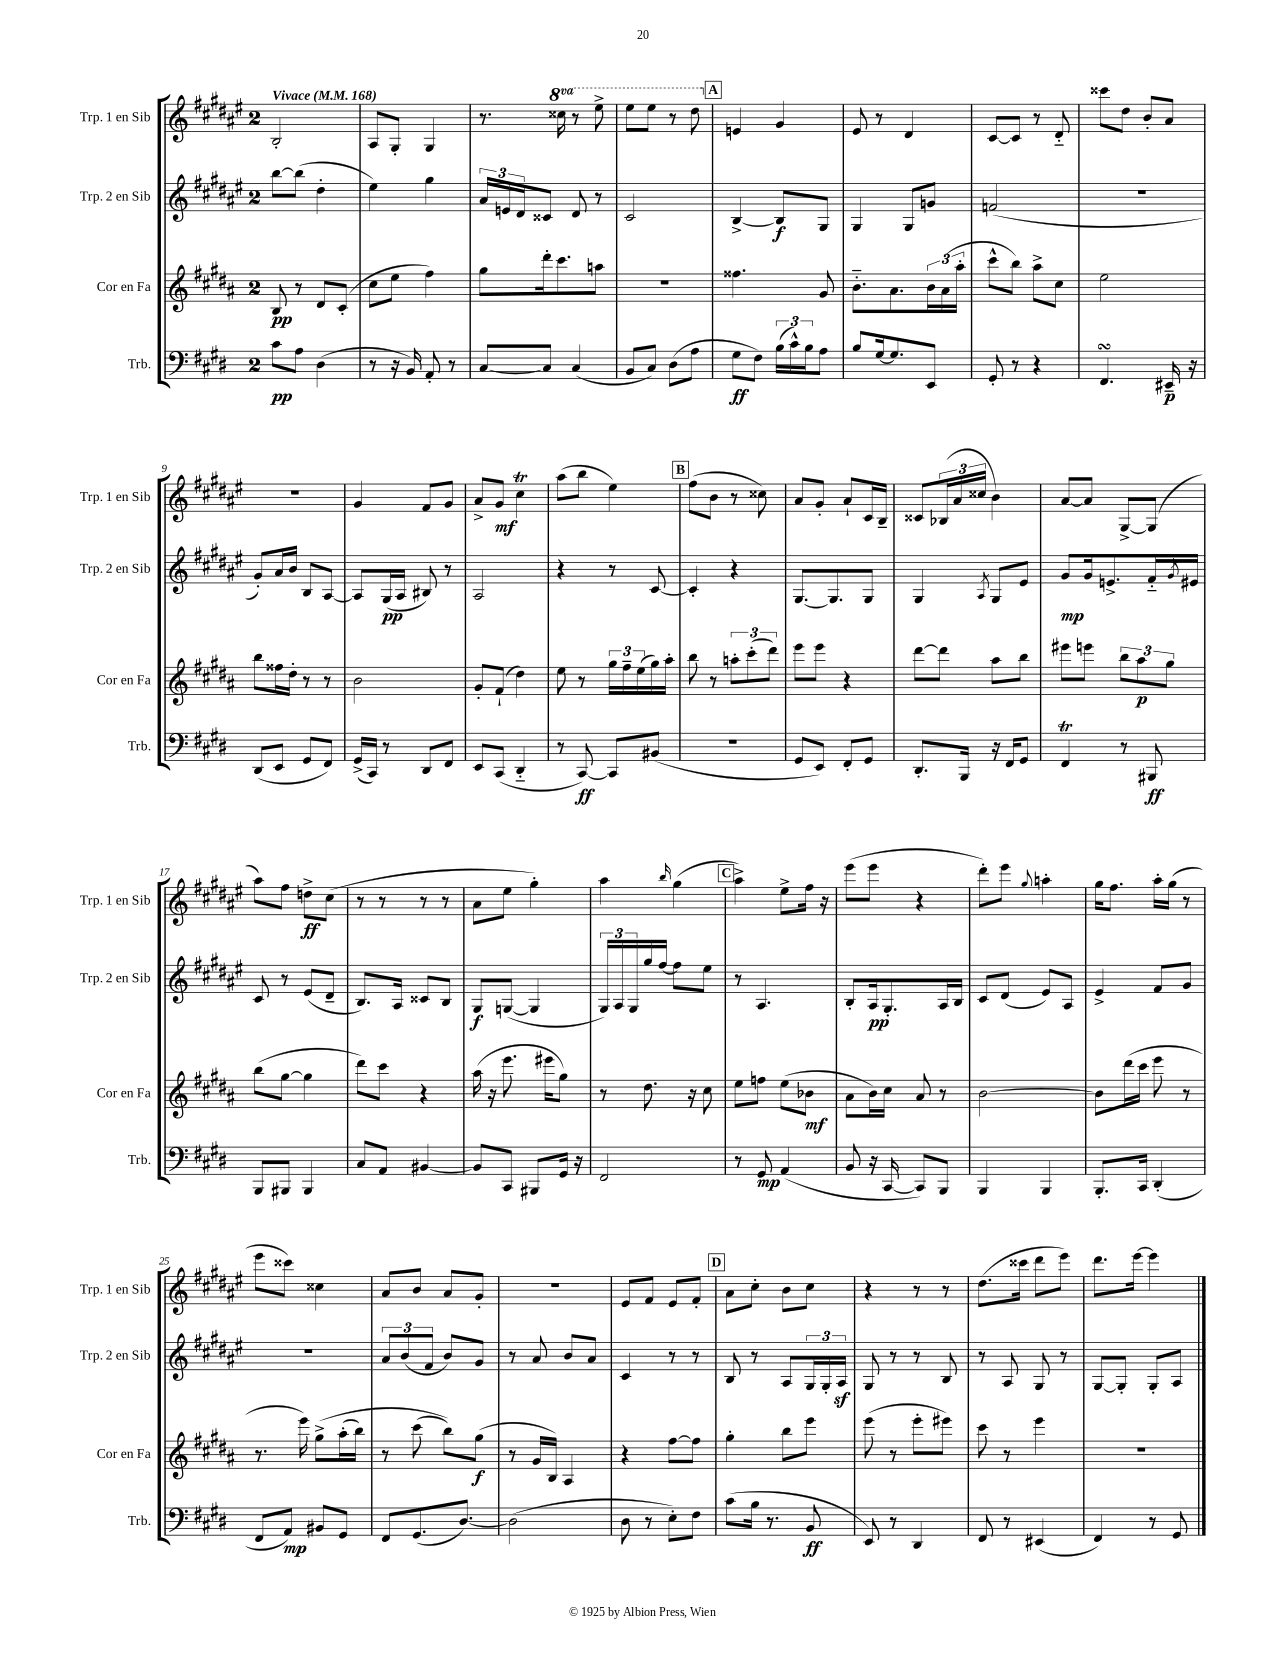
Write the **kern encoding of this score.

**kern	**kern	**kern	**kern
*staff4	*staff3	*staff2	*staff1
*clefF4	*clefG2	*clefG2	*clefG2
*k[f#c#g#d#]	*k[f#c#g#d#a#]	*k[f#c#g#d#a#e#]	*k[f#c#g#d#a#e#]
*M2/4	*M2/4	*M2/4	*M2/4
*MM168	*MM168	*MM168	*MM168
8c#	8B	[8bb	2B'
8A	8r	(8bb]	.
(4D#	8d#	4dd#'	.
.	(8c#'	.	.
=	=	=	=
8r	8cc#	4ee#)	8A#
16r	8ee	.	8G#'
16BB)	.	.	.
8AA'	4ff#)	4gg#	4G#
8r	.	.	.
=	=	=	=
[8C#	8gg#	24a#	8.r
.	.	24e	.
.	.	24d#	.
8C#]	16ddd#'	8c##	.
.	8.ccc#	.	16ccc##
(4C#	.	8d#	8r
.	8aa	8r	8eee#^
=	=	=	=
8BB	2r	2c#	8eee#
8C#)	.	.	8eee#
(8D#	.	.	8r
8A	.	.	8ddd#
=	=	=	=
8G#	4.ff##	[4B^	4e
8F#)	.	.	.
(24B	.	8B]	4g#
24c#^^)	.	.	.
24B	.	.	.
8A	8g#	8G#	.
=	=	=	=
8B	8.b'~	4G#	8e#
[16G#	.	.	8r
8.G#]	8.a#	.	.
.	.	8G#	4d#
8EE	24b	8g	.
.	(24a#	.	.
.	24aa#'	.	.
=	=	=	=
8GG#'	8ccc#^^	(2f	[8c#
8r	8bb)	.	8c#]
4r	8aa#^	.	8r
.	8cc#	.	8d#'~
=	=	=	=
4.FF#	2ee	2r	8ccc##
.	.	.	8dd#
.	.	.	8b'
16EE#~	.	.	8a#
16r	.	.	.
=	=	=	=
(8DD#	8bb	8g#')	2r
8EE	16ff##	16a#	.
.	16dd#'	16b	.
8GG#	8r	8B	.
8FF#)	8r	[8A#	.
=	=	=	=
(16GG#^	2b	8A#]	4g#
16CC#)	.	.	.
8r	.	(16G#	.
.	.	16A#	.
8DD#	.	8B#)	8f#
8FF#	.	8r	8g#
=	=	=	=
8EE	8g#'	2A#	8a#^
(8CC#	(8f#`	.	8g#
4DD#'~	4dd#)	.	4cc#
=	=	=	=
8r	8ee	4r	(8aa#
[8CC#)	8r	.	8bb
8CC#]	24gg#	8r	4ee#)
.	24ff#~	.	.
.	(24ee	.	.
(8BB#	16gg#)	[8c#	.
.	16aa#'	.	.
=	=	=	=
2r	8bb	4c#']	(8ff#
.	8r	.	8b
.	12aa'	4r	8r
.	(12ccc#'	.	.
.	.	.	8cc##)
.	12ddd#)	.	.
=	=	=	=
8GG#	8eee	[8.G#	8a#
8EE)	8eee	.	8g#'
.	.	8.G#]	.
8FF#'	4r	.	8a#`
8GG#	.	8G#	16c#
.	.	.	16B~
=	=	=	=
8.DD#'	[8ddd#	4G#	8c##
.	8ddd#]	.	(24B-
.	.	.	24a#
16BBB	.	.	.
.	.	.	24cc##
.	.	8qA#	.
16r	8aa#	8G#	4b)
16FF#	.	.	.
8GG#	8bb	8e#	.
=	=	=	=
4FF#	8eee#	8g#	[8a#
.	8eee	16g#	8a#]
.	.	8.e^	.
8r	12bb	.	[8G#^
.	12aa#	.	.
8BBB#	.	16f#'~	(8G#]
.	12gg#	.	.
.	.	8qg#	.
.	.	16e#	.
=	=	=	=
8BBB	(8bb	8c#	8aa#)
8BBB#	[8gg#	8r	8ff#
4BBB#	4gg#]	(8e#	8dd^
.	.	8d#~	(8cc#
=	=	=	=
8C#	8ddd#)	8.B)	8r
8AA	8ccc#	.	8r
.	.	16A#	.
[4BB#	4r	8c##	8r
.	.	8B	8r
=	=	=	=
8BB#]	(16aa#	8G#	8a#
.	16r	.	.
8CC#	8.eee	([8G	8ee#
8BBB#	.	4G]	4gg#')
.	16eee#	.	.
16GG#	8gg#)	.	.
16r	.	.	.
=	=	=	=
2FF#	8r	24G#)	4aa#
.	.	24A#	.
.	.	24G#	.
.	8.dd#	16gg#	.
.	.	[16ff#	.
.	.	.	16qqbb
.	.	8ff#]	(4gg#
.	16r	.	.
.	8cc#	8ee#	.
=	=	=	=
8r	8ee	8r	4aa#^)
8GG#	8ff	4.A#	.
(4AA	(8ee	.	8ee#^
.	8b-	.	16ff#
.	.	.	16r
=	=	=	=
8BB	8a#	8B'	(8eee#
16r	16b)	16A#	8eee#
[16CC#	16cc#	8.G#'	.
8CC#])	8a#	.	4r
8BBB	8r	16A#	.
.	.	16B	.
=	=	=	=
4BBB	[2b	8c#	8ddd#')
.	.	(8d#	8eee#
.	.	.	8qqgg#
4BBB	.	8e#)	4aa'
.	.	8A#	.
=	=	=	=
8.BBB'	8b]	4e#^	16gg#
.	.	.	8.ff#
.	(16ddd#	.	.
16CC#	16ccc#	.	.
(4DD#'	8eee	8f#	16aa#'
.	.	.	(16gg#
.	8r	8g#	8r
=	=	=	=
8FF#	8.r	2r	8eee#
8AA)	.	.	8ccc##)
.	16eee)	.	.
8BB#	&(8gg#^	.	4cc##
8GG#	(16aa#'	.	.
.	16bb)	.	.
=	=	=	=
8FF#	8r	12a#	8a#
.	.	(12b	.
(8.GG#	(8ccc#	.	8b
.	.	12f#	.
.	8bb)&)	8b)	8a#
[8.D#)	.	.	.
.	(8gg#	8g#	8g#'
=	=	=	=
(2D#]	8r	8r	2r
.	16g#	8a#	.
.	16B)	.	.
.	4A#	8b	.
.	.	8a#	.
=	=	=	=
8D#	4r	4c#	8e#
8r	.	.	8f#
8E')	[8ff#	8r	8e#
8F#	8ff#]	8r	8f#'
=	=	=	=
(8c#	4gg#'	8B	8a#
16B	.	8r	8cc#'
8.r	.	.	.
.	8bb	8A#	8b
8BB	8eee	24G#	8cc#
.	.	24G#'	.
.	.	24A#	.
=	=	=	=
8EE)	(8eee	8G#	4r
8r	8r	8r	.
4DD#	8eee'	8r	8r
.	8eee#)	8B	8r
=	=	=	=
8FF#	8ccc#	8r	(8.dd#
8r	8r	8A#	.
.	.	.	16ccc##
(4EE#	4eee	8G#	8ddd#
.	.	8r	8eee#)
=	=	=	=
4FF#)	2r	[8G#	8.ddd#
.	.	8G#']	.
.	.	.	[16eee#
8r	.	8G#'	4eee#]
8GG#	.	8A#	.
==	==	==	==
*-	*-	*-	*-
